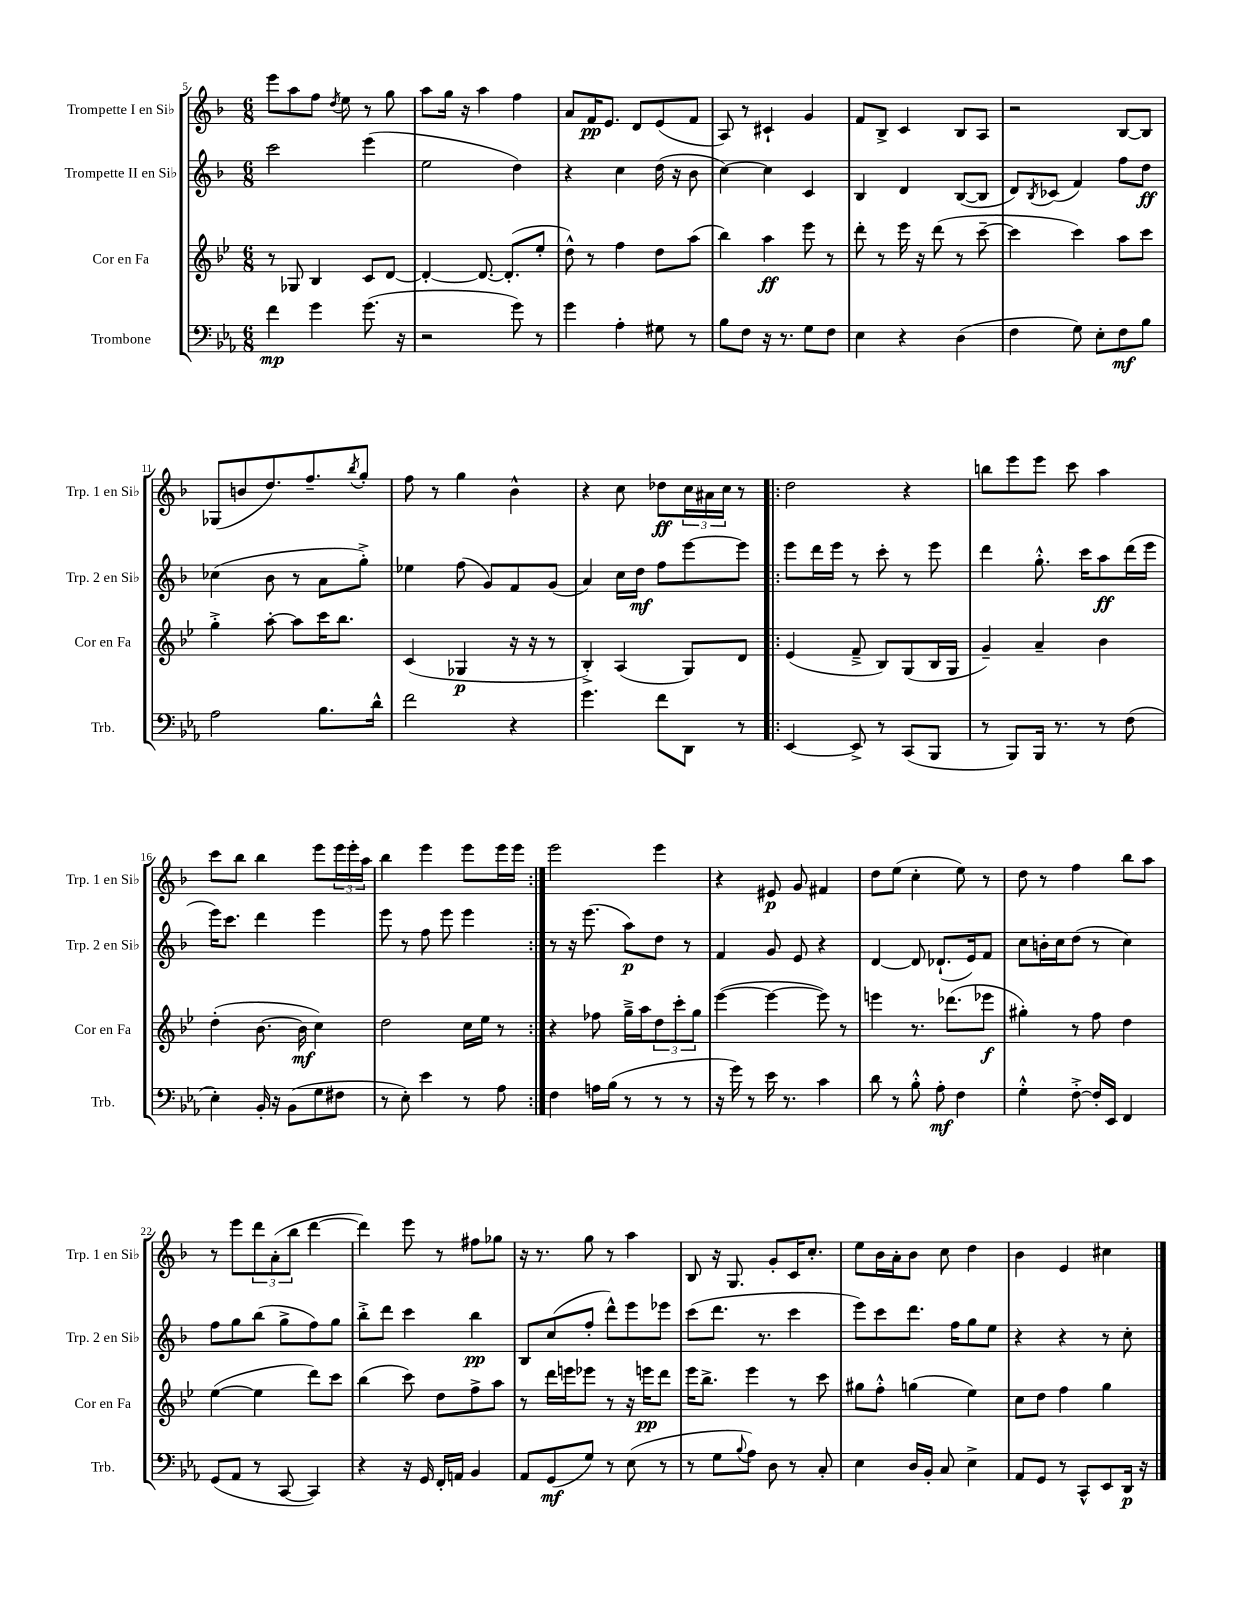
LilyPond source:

<<
\new StaffGroup <<
\new Staff = "s0" \with { instrumentName = "Trompette I en Sib" shortInstrumentName = "Trp. 1 en Sib" } {
    \clef treble \key f \major \numericTimeSignature \time 6/8
    e'''8 a''8 f''8 \acciaccatura { d''8 } e''8 r8 g''8 |
    a''8 g''16 r16 a''4 f''4 |
    a'8 f'16\pp e'8. d'8 e'8( f'8 |
    a8) r8 cis'4-! g'4 |
    f'8 bes8-> c'4 bes8 a8 |
    r2 bes8~ bes8 |
    ges8( b'8 d''8.) f''8.-- \acciaccatura { bes''8 } g''8-. |
    f''8 r8 g''4 bes'4-^ |
    r4 c''8 des''8\ff \tuplet 3/2 { c''16 ais'16 c''16 } r8 |
    \repeat volta 2 { d''2 r4 |
    b''8 e'''8 e'''8 c'''8 a''4 |
    c'''8 bes''8 bes''4 e'''8 \tuplet 3/2 { e'''16 e'''16-. a''16 } |
    bes''4 e'''4 e'''8 e'''16 e'''16 | }
    e'''2 e'''4 |
    r4 eis'8\p g'8 fis'4 |
    d''8 e''8( c''4-. e''8) r8 |
    d''8 r8 f''4 bes''8 a''8 |
    r8 e'''8 \tuplet 3/2 { d'''8 a'8-.( bes''8 } d'''4~ |
    d'''4) e'''8 r8 fis''8 ges''8 |
    r16 r8. g''8 r8 a''4 |
    bes8 r16 g8. g'8-. c'16 c''8.-. |
    e''8 bes'16 a'16-. bes'8 c''8 d''4 |
    bes'4 e'4 cis''4 \bar "|." |
}
\new Staff = "s1" \with { instrumentName = "Trompette II en Sib" shortInstrumentName = "Trp. 2 en Sib" } {
    \clef treble \key f \major \numericTimeSignature \time 6/8
    c'''2 e'''4( |
    e''2 d''4) |
    r4 c''4 d''16( r16 bes'8 |
    c''4~) c''4 c'4 |
    bes4 d'4 bes8~( bes8 |
    d'8) \acciaccatura { bes8 } ces'8( f'4) f''8 d''8\ff |
    ces''4( bes'8 r8 a'8 g''8-.->) |
    ees''4 f''8( g'8) f'8 g'8( |
    a'4) c''16 d''16\mf f''8 e'''8~ e'''8 |
    \repeat volta 2 { e'''8 d'''16 e'''16 r8 c'''8-. r8 e'''8 |
    d'''4 g''8.-.-^ c'''16 a''8\ff d'''16( e'''16 |
    e'''16) c'''8. d'''4 e'''4 |
    e'''8 r8 f''8 e'''8 e'''4 | }
    r8 r16 e'''8.( a''8\p) d''8 r8 |
    f'4 g'8 e'8 r4 |
    d'4~ d'8 des'8.-!( e'16) f'8 |
    c''8 b'16-. c''16 d''8( r8 c''4) |
    f''8 g''8 bes''8( g''8-> f''8) g''8 |
    bes''8-.-> d'''8 c'''4 bes''4\pp |
    bes8 c''8( f''8-. d'''8-^) e'''8 ees'''8 |
    c'''8( d'''8. r8. c'''4 |
    e'''8) c'''8 d'''8. f''16 g''8 e''8 |
    r4 r4 r8 c''8-. \bar "|." |
}
\new Staff = "s2" \with { instrumentName = "Cor en Fa" shortInstrumentName = "Cor en Fa" } {
    \clef treble \key bes \major \numericTimeSignature \time 6/8
    r8 ges8 bes4 c'8 d'8~ |
    d'4~-. d'8.~ d'8.-.( ees''8-. |
    d''8-^) r8 f''4 d''8 a''8( |
    bes''4) a''4\ff ees'''8 r8 |
    d'''8-. r8 ees'''16 r16 d'''8( r8 c'''8~-- |
    c'''4 c'''4) a''8 c'''8 |
    g''4-.-> a''8~-. a''8 c'''16 bes''8. |
    c'4( ges4\p r16 r16 r8 |
    bes4-.->) a4( g8) d'8 |
    \repeat volta 2 { ees'4( f'8---> bes8) g8( bes16 g16 |
    g'4--) a'4-- bes'4 |
    d''4-.( bes'8.~ bes'16\mf c''4) |
    d''2 c''16 ees''16 r8 | }
    r4 fes''8 g''16---> a''16 \tuplet 3/2 { d''8 c'''8-. g''8 } |
    ees'''4~( ees'''4~ ees'''8) r8 |
    e'''4 r8. des'''8.( ees'''8\f |
    gis''4-.) r8 f''8 d''4 |
    ees''4~( ees''4 d'''8) c'''8 |
    bes''4( c'''8) d''8 f''8-> a''8 |
    r8 d'''16 e'''16 ees'''8 r8 r16 e'''16\pp d'''8 |
    ees'''16 bes''8.-> ees'''4 r8 c'''8 |
    gis''8 f''8-.-^ g''4( ees''4) |
    c''8 d''8 f''4 g''4 \bar "|." |
}
\new Staff = "s3" \with { instrumentName = "Trombone" shortInstrumentName = "Trb." } {
    \clef bass \key ees \major \numericTimeSignature \time 6/8
    f'4\mp g'4 g'8.( r16 |
    r2 g'8) r8 |
    g'4 aes4-. gis8 r8 |
    bes8 f8 r16 r8. g8 f8 |
    ees4 r4 d4( |
    f4 g8) ees8-. f8\mf bes8 |
    aes2 bes8. d'16-^ |
    f'2 r4 |
    g'4. f'8 d,8 r8 |
    \repeat volta 2 { ees,4~ ees,8-> r8 c,8( bes,,8 |
    r8 bes,,8) bes,,16 r8. r8 f8( |
    ees4-.) bes,16-. r16 bes,8( g8 fis8 |
    r8 ees8-.) ees'4 r8 aes8 | }
    f4 a16 bes16( r8 r8 r8 |
    r16 g'16) r8 ees'16 r8. c'4 |
    d'8 r8 bes8-.-^ aes8-.\mf f4 |
    g4-.-^ f8~-.-> f16-. ees,16 f,4 |
    g,8( aes,8 r8 c,8~ c,4) |
    r4 r16 g,16 f,16-. a,16 bes,4 |
    aes,8 g,8\mf( g8) r8 ees8( r8 |
    r8 g8 \appoggiatura { bes8 } aes8) d8 r8 c8-. |
    ees4 d16 bes,16-. c8 ees4-> |
    aes,8 g,8 r8 c,8-^ ees,8 d,16\p r16 \bar "|." |
}
>>
>>
\layout { \context { \Score currentBarNumber = #5 } }
